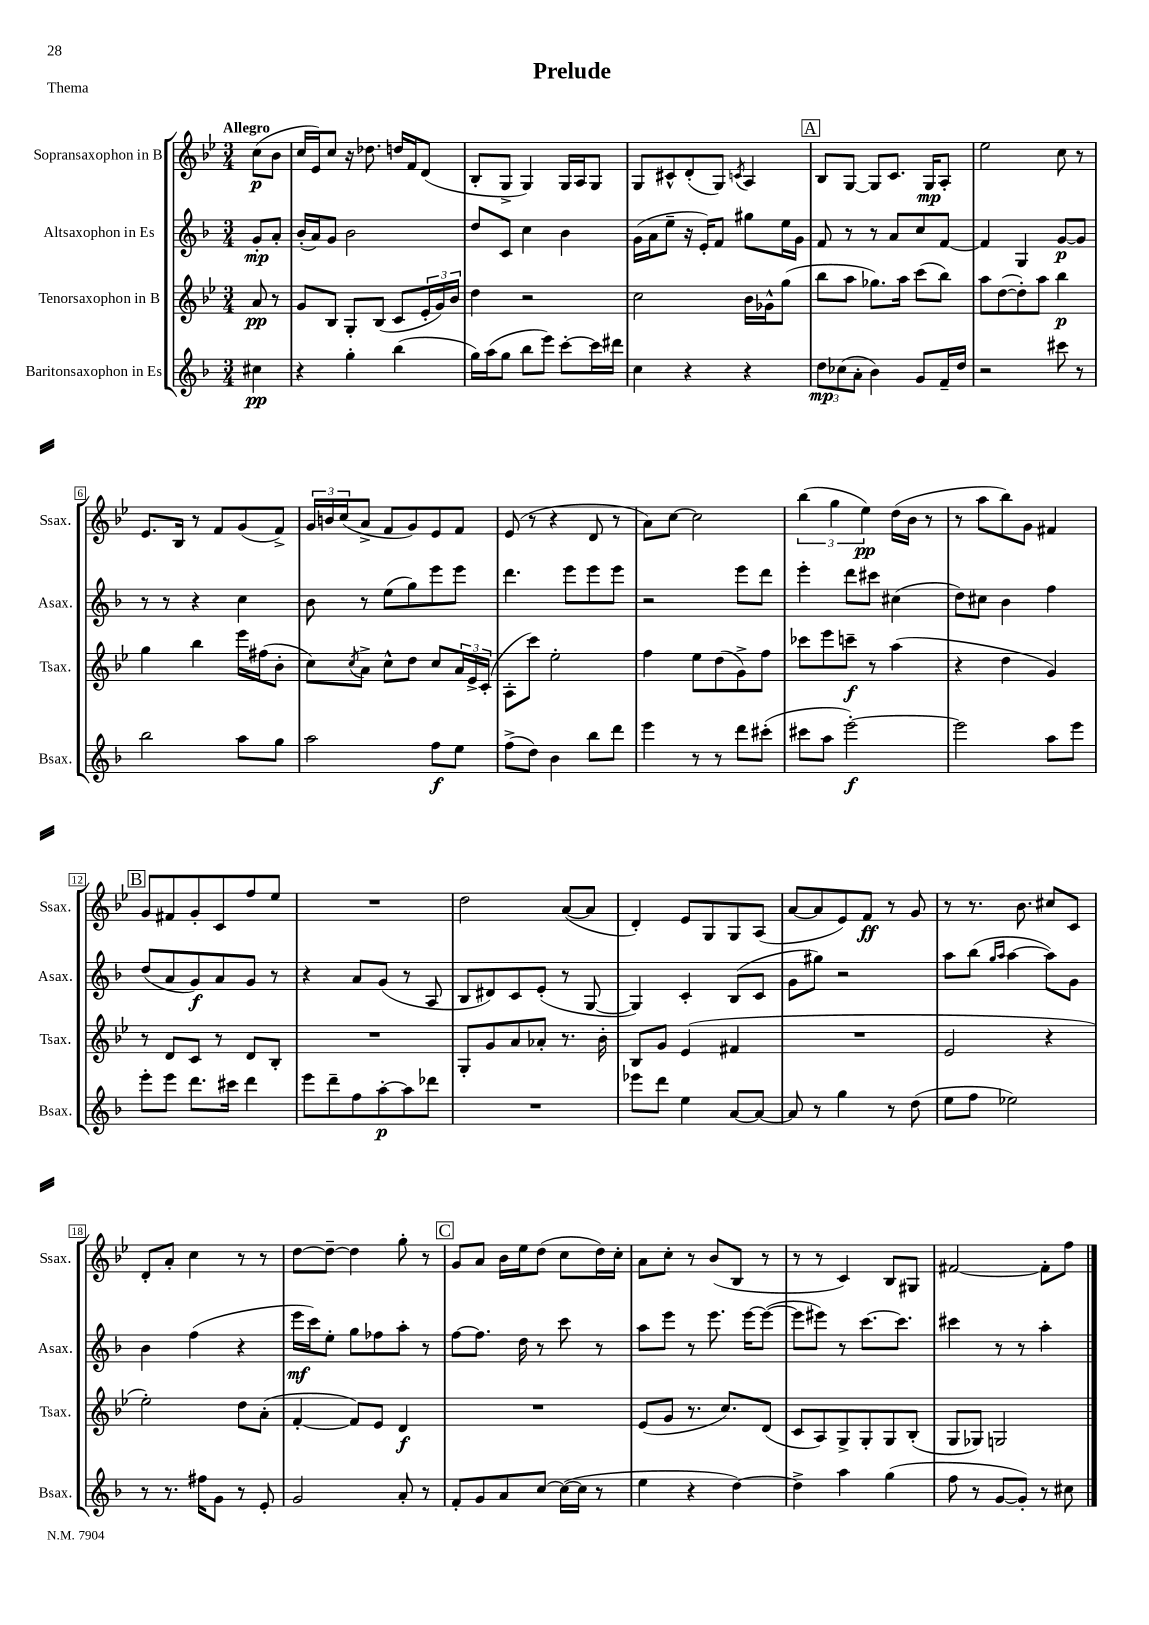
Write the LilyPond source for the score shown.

\header { title = "Prelude" piece = "Thema" }
<<
\new StaffGroup <<
\new Staff = "s0" \with { instrumentName = "Sopransaxophon in B" shortInstrumentName = "Ssax." } {
    \clef treble \key bes \major \numericTimeSignature \time 3/4 \partial 4 \tempo "Allegro"
    c''8\p( bes'8 |
    c''16 ees'16) c''8 r16 des''8. d''16 f'16 d'8( |
    bes8-. g8-> g4) g16 a16 g8 |
    g8 cis'8-^ d'8-.( g8) \acciaccatura { c'8 } a4 |
    \mark \markup { \box "A" } bes8 g8~ g8 c'8. g16\mp a8-. |
    ees''2 c''8 r8 |
    ees'8. bes16 r8 f'8 g'8( f'8->) |
    \tuplet 3/2 { g'16 b'16 c''16( } a'8-> f'8 g'8) ees'8 f'8 |
    ees'8( r8 r4 d'8 r8 |
    a'8) c''8~ c''2 |
    \tuplet 3/2 { bes''4( g''4 ees''4\pp) } d''16( bes'16 r8 |
    r8 a''8 bes''8) g'8 fis'4 |
    \mark \markup { \box "B" } g'8 fis'8 g'8-. c'8 f''8 ees''8 |
    R2. |
    d''2 a'8~( a'8 |
    d'4-.) ees'8 g8 g8 a8( |
    a'8~ a'8 ees'8) f'8\ff r8 g'8 |
    r8 r8. bes'8. cis''8 c'8 |
    d'8-. a'8-. c''4 r8 r8 |
    d''8~ d''8~-- d''4 g''8-. r8 |
    \mark \markup { \box "C" } g'8 a'8 bes'16 ees''16 d''8( c''8 d''16) c''16-. |
    a'8 c''8-. r8 bes'8( bes8 r8 |
    r8 r8 c'4) bes8 gis8 |
    fis'2~ fis'8-. f''8 \bar "|." |
}
\new Staff = "s1" \with { instrumentName = "Altsaxophon in Es" shortInstrumentName = "Asax." } {
    \clef treble \key f \major \numericTimeSignature \time 3/4 \partial 4
    g'8-.\mp a'8-. |
    bes'16-.( a'16) g'8 bes'2 |
    d''8 c'8 c''4 bes'4 |
    g'16( a'16 e''8-- r16 e'16-.) f'8 gis''8 e''16 g'16 |
    \mark \markup { \box "A" } f'8 r8 r8 a'8 c''8 f'8~ |
    f'4 g4 g'8~\p g'8 |
    r8 r8 r4 c''4 |
    bes'8 r8 e''8( g''8) e'''8 e'''8 |
    d'''4. e'''8 e'''8 e'''8 |
    r2 e'''8 d'''8 |
    e'''4-. d'''8 cis'''8 cis''4( |
    d''8) cis''8 bes'4 f''4 |
    \mark \markup { \box "B" } d''8( a'8 g'8\f) a'8 g'8 r8 |
    r4 a'8 g'8( r8 a8 |
    bes8 dis'8) c'8 e'8-.( r8 g8~ |
    g4) c'4-. bes8( c'8 |
    g'8 gis''8) r2 |
    a''8 bes''8( \grace { g''16 a''16 } a''4~ a''8) g'8 |
    bes'4 f''4( r4 |
    e'''16\mf c'''16) e''8-. g''8 fes''8 a''8-. r8 |
    \mark \markup { \box "C" } f''8~ f''8. d''16 r8 c'''8 r8 |
    a''8 e'''8 r8 e'''8. e'''16~ e'''8~( |
    e'''8 eis'''8) r8 c'''8.~ c'''8. |
    cis'''4 r8 r8 a''4-. \bar "|." |
}
\new Staff = "s2" \with { instrumentName = "Tenorsaxophon in B" shortInstrumentName = "Tsax." } {
    \clef treble \key bes \major \numericTimeSignature \time 3/4 \partial 4
    a'8\pp r8 |
    g'8 bes8 g8-. bes8( c'8 \tuplet 3/2 { ees'16-. g'16) bes'16 } |
    d''4 r2 |
    c''2 bes'16 ges'16-^ g''8( |
    \mark \markup { \box "A" } bes''8 a''8 ges''8.) a''16 c'''8( bes''8) |
    a''8 d''8~( d''8-.) a''8 bes''4\p |
    g''4 bes''4 ees'''16 fis''16( bes'8-. |
    c''8) \acciaccatura { c''8 } a'8-> c''8-^ d''8 c''8 \tuplet 3/2 { a'16 ees'16-> c'16-.( } |
    a8-. c'''8) ees''2-. |
    f''4 ees''8 d''8( g'8->) f''8 |
    ces'''8 ees'''8 c'''8--\f r8 a''4( |
    r4 d''4 g'4) |
    \mark \markup { \box "B" } r8 d'8 c'8 r8 d'8 bes8-. |
    R2. |
    g8-. g'8 a'8 aes'8-. r8. bes'16-. |
    bes8 g'8 ees'4( fis'4 |
    R2. |
    ees'2 r4 |
    ees''2-.) d''8 a'8-.( |
    f'4~-. f'8) ees'8 d'4\f |
    \mark \markup { \box "C" } R2. |
    ees'8( g'8 r8. c''8.) d'8( |
    c'8 a8) g8-> g8-. g8 bes8-.( |
    g8 ges8) g2 \bar "|." |
}
\new Staff = "s3" \with { instrumentName = "Baritonsaxophon in Es" shortInstrumentName = "Bsax." } {
    \clef treble \key f \major \numericTimeSignature \time 3/4 \partial 4
    cis''4\pp |
    r4 g''4-. bes''4( |
    g''16) a''16( g''8 bes''8 e'''8) c'''8~-. c'''16 dis'''16 |
    c''4 r4 r4 |
    \mark \markup { \box "A" } \tuplet 3/2 { d''8\mp ces''8( a'8-. } bes'4) g'8 f'16-- d''16 |
    r2 cis'''8 r8 |
    bes''2 a''8 g''8 |
    a''2 f''8\f e''8 |
    f''8->( d''8) bes'4 bes''8 d'''8 |
    e'''4 r8 r8 d'''8 cis'''8-.( |
    cis'''8 a''8 e'''2~-.\f) |
    e'''2 a''8 e'''8 |
    \mark \markup { \box "B" } e'''8-. e'''8 d'''8. cis'''16 d'''4 |
    e'''8 d'''8-- f''8 a''8~-.\p a''8 des'''8 |
    R2. |
    ees'''8 d'''8 e''4 a'8~ a'8~ |
    a'8 r8 g''4 r8 d''8( |
    e''8 f''8 ees''2) |
    r8 r8. fis''16 g'8 r8 e'8-. |
    g'2 a'8-. r8 |
    \mark \markup { \box "C" } f'8-. g'8 a'8 c''8~ c''16~( c''16 r8 |
    e''4 r4 d''4~) |
    d''4-> a''4 g''4( |
    f''8 r8 g'8~ g'8-.) r8 cis''8 \bar "|." |
}
>>
>>
\layout { \context { \Score \override BarNumber.stencil = #(make-stencil-boxer 0.1 0.3 ly:text-interface::print) } }
